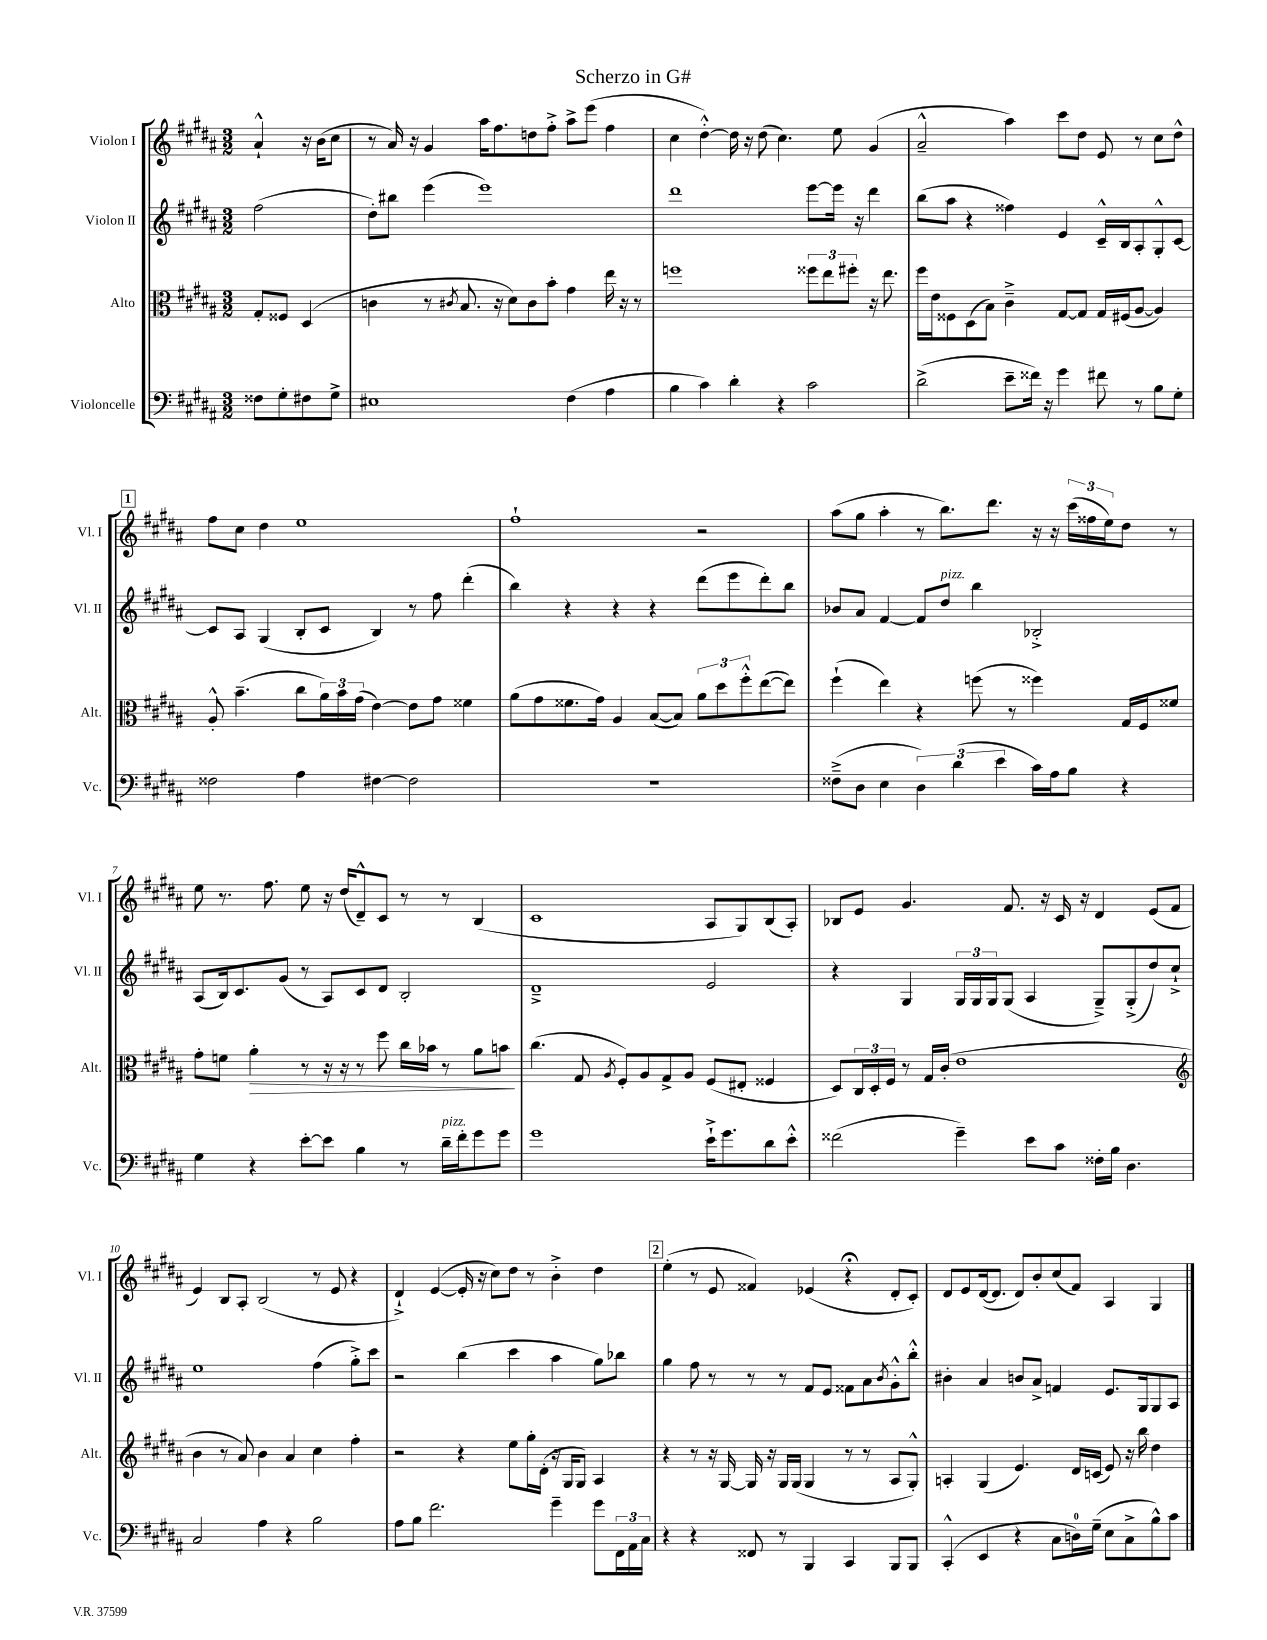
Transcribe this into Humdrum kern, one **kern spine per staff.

**kern	**kern	**kern	**kern
*staff4	*staff3	*staff2	*staff1
*clefF4	*clefC3	*clefG2	*clefG2
*k[f#c#g#d#a#]	*k[f#c#g#d#a#]	*k[f#c#g#d#a#]	*k[f#c#g#d#a#]
*M3/2	*M3/2	*M3/2	*M3/2
8F##	8G#'	(2ff#	4a#`^^
8G#'	8F##	.	.
8F#	(4D#	.	16r
.	.	.	(16b
8G#^	.	.	8cc#
=	=	=	=
1E#	4c	8dd#')	8r
.	.	8bb#	16a#)
.	.	.	16r
.	8r	(4eee	4g#
.	8qc#	.	.
.	8.B	.	.
.	.	1eee)	16aa#
.	16r	.	8.ff#
.	8d#)	.	.
.	8c#	.	8dd
.	8b'	.	8ff#'^
(4F#	4g#	.	8aa#^
.	.	.	(8eee
4A#	16ee	.	4ff#
.	16r	.	.
.	8r	.	.
=	=	=	=
4B	1ff	1ddd#	4cc#
4c#)	.	.	[4dd#'^^)
4d#'	.	.	16dd#]
.	.	.	16r
.	.	.	(8dd#
4r	.	.	4.cc#)
2c#	12ff##	[8eee	.
.	12ee	.	.
.	.	16eee]	8ee
.	12ff#'	.	.
.	.	16r	.
.	16r	4ddd#	(4g#
.	8.ee	.	.
=	=	=	=
(2d#^	16ff#	(8bb	2a#~^^
.	16e	.	.
.	8F##	8aa#	.
.	(8D#	4r	.
.	8B)	.	.
8e~	4c#~^	4ff##)	4aa#)
16f##)	.	.	.
16r	.	.	.
4g#	[8G#	4e	8ccc#
.	8G#]	.	8dd#
8f#	16G#	16c#~^^	8e
.	(16F#	16B	.
8r	[8A#	8A#'	8r
8B	4A#])	8G#'^^	8cc#
8G#'	.	[8c#	8dd#^^
=	=	=	=
2F##	8A#'^^	8c#]	8ff#
.	(4.b~	8A#	8cc#
.	.	(4G#	4dd#
4A#	8cc#	8B'	1ee
.	24a#)	8c#	.
.	24b	.	.
.	(24g#	.	.
[4F#	[4e)	4B)	.
2F#]	8e]	8r	.
.	8g#	8ff#	.
.	4f##	(4ddd#'	.
=	=	=	=
1.r	(8a#	4bb)	1ff#`
.	8g#	.	.
.	8.f##	4r	.
.	16g#)	.	.
.	4A#	4r	.
.	([8B	4r	.
.	8B])	.	.
.	12a#	(8ddd#	2r
.	12dd#	.	.
.	.	8eee	.
.	12ff#'^^	.	.
.	([8ee	8ddd#')	.
.	8ee])	8bb	.
=	=	=	=
(8F##~^	(4ff#`	8b-	(8aa#
8D#	.	8a#	8gg#
4E	4ee)	[4f#	4aa#'
6D#)	4r	8f#]	8r
.	.	8dd#	8.bb)
(6d#	.	.	.
.	(8ff	4bb	.
.	.	.	8.ddd#
6e	.	.	.
.	8r	.	.
16c#)	4ff##)	2B-'^	16r
16A#	.	.	16r
8B	.	.	(24ccc#
.	.	.	24ff##
.	.	.	24ee)
4r	16G#	.	8dd#
.	16F#	.	.
.	8f##	.	8r
=	=	=	=
4G#	8g#'	(8A#	8ee
.	8f	16B)	8.r
.	.	8.c#	.
4r	4a#'	.	.
.	.	.	8.ff#
.	.	(8g#	.
[8e'	8r	8r	8ee
8e]	16r	8A#)	16r
.	16r	.	(16dd#
4B	8r	8c#	8d#~^^)
.	8ff#	8d#	8c#
8r	16cc#	2B'	8r
.	16b-	.	.
16d#~	8r	.	8r
16f#'	.	.	.
8g#	8a#	.	(4B
8g#	8b	.	.
=	=	=	=
1g#	(4.cc#	1d#~^	1c#
.	8G#	.	.
.	8qA#	.	.
.	8F#')	.	.
.	8A#	.	.
.	8G#^	.	.
.	8A#	.	.
16e`^	(8F#	2e	8A#
8.g#	.	.	.
.	8E#'	.	8G#)
8d#	4F##	.	(8B
8e'^^	.	.	8A#')
=	=	=	=
(2f##	8D#)	4r	8B-
.	24C#	.	8e
.	24D#'	.	.
.	24F#	.	.
.	8r	4G#	4.g#
.	16G#	.	.
.	(16c#'	.	.
4g#~)	1e	24G#	.
.	.	24G#	.
.	.	24G#	.
.	.	(8G#	8.f#
8e	.	4A#	.
.	.	.	16r
8c#	.	.	16c#
.	.	.	16r
16F##'	.	8G#~^)	4d#
16B	.	.	.
4.D#	.	(8G#'^	.
.	.	8dd#)	(8e
.	.	8cc#`^	8f#
=	=	=	=
*	*clefG2	*	*
2C#	4b	1ee	4e)
.	8r	.	8B
.	8a#)	.	8A#'
4A#	4b	.	(2B
4r	4a#	.	.
2B	4cc#	(4ff#	8r
.	.	.	8e
.	4ff#'	8gg#'^)	4r
.	.	8ccc#	.
=	=	=	=
8A#	2r	2r	4d#`^)
8B	.	.	.
2.f#	.	.	([4e
.	4r	(4bb	16e']
.	.	.	16r
.	.	.	8cc#)
.	8ee	4ccc#	8dd#
.	16gg#'	.	8r
.	(16d#'	.	.
4g#~	16r	4aa#	4b'^
.	16G#	.	.
.	8G#)	.	.
8g#	4A#	8gg#)	4dd#
24FF#	.	8bb-	.
24AA#	.	.	.
24C#	.	.	.
=	=	=	=
4r	4r	4gg#	(4ee'
4r	8r	8ff#	8r
.	16r	8r	8e
.	[16G#	.	.
8FF##	16G#]	8r	4f##)
.	16r	.	.
8r	16G#	8r	.
.	(16G#	.	.
4BBB	4G#	8f#	(4e-
.	.	8e	.
4CC#	8r	8f##	4r;
.	8r	8a#	.
.	.	8qb	.
8BBB	8A#	8g#'^^	8d#'
8BBB	8G#'^^)	8bb'^^	8c#')
=	=	=	=
(4CC#'^^	4A'	4b#'	8d#
.	.	.	8e
4EE	(4G#	4a#	([16d#
.	.	.	8.d#]
4r	4.e)	8b	8d#)
.	.	8a#^	8b'
8C#	.	4f	(8cc#
16D)	16d#	.	8f#)
(16G#~	(16c	.	.
8E	8e)	8.e	4A#
8C#^	16r	.	.
.	16bb	16G#	.
8B^^)	4dd#	8G#	4G#
8c#	.	8A#	.
==	==	==	==
*-	*-	*-	*-
